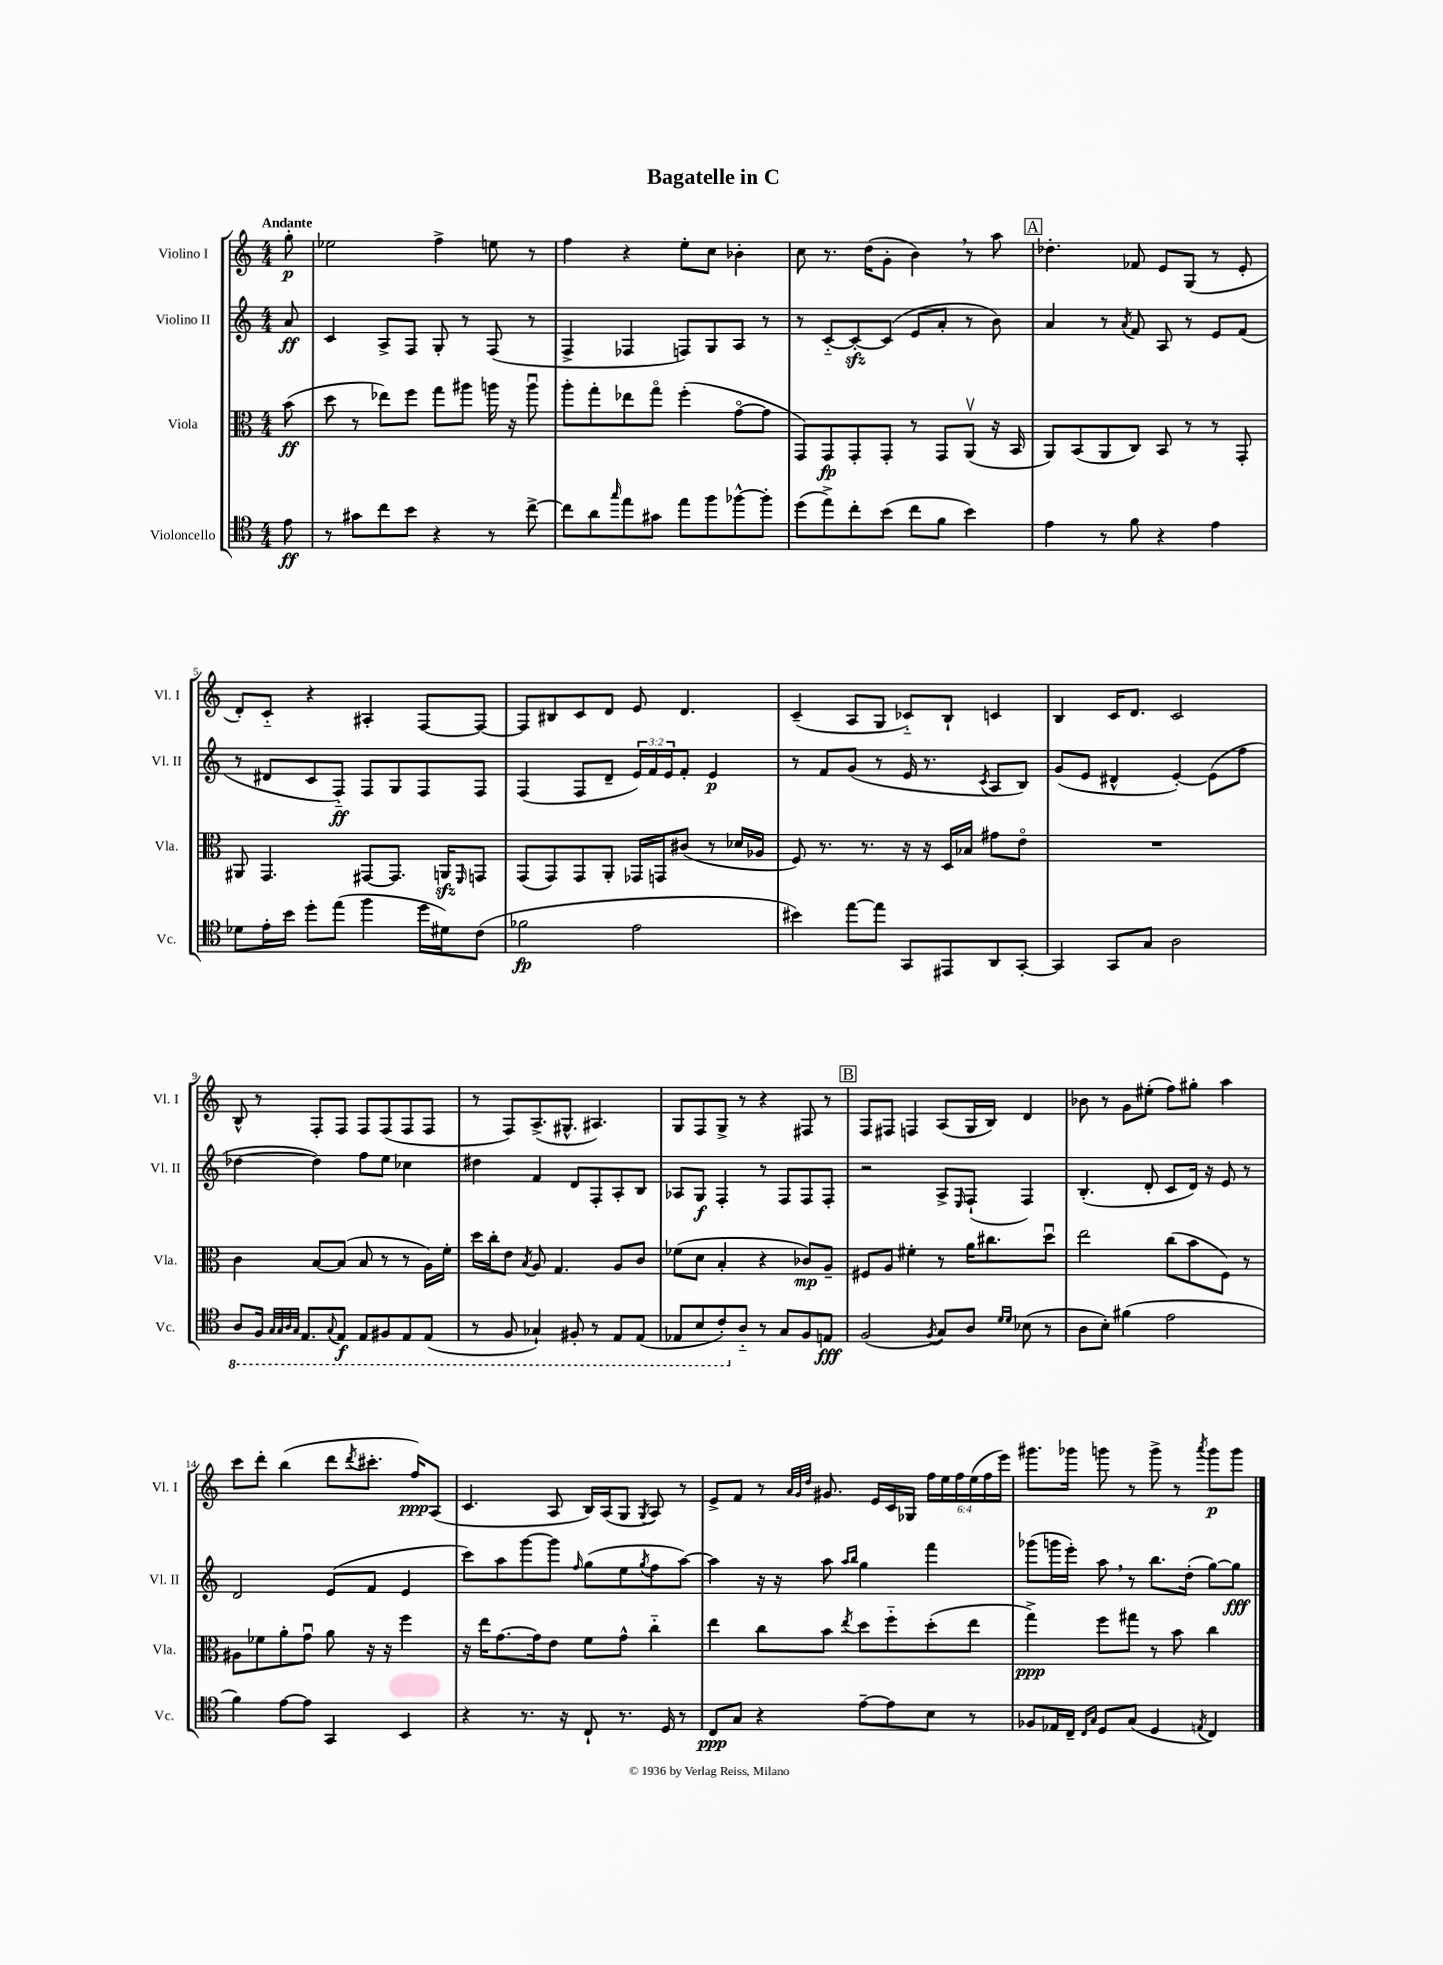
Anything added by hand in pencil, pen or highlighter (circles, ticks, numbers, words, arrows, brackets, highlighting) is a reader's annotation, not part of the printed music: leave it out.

**kern	**kern	**kern	**kern
*staff4	*staff3	*staff2	*staff1
*clefC4	*clefC3	*clefG2	*clefG2
*k[]	*k[]	*k[]	*k[]
*M4/4	*M4/4	*M4/4	*M4/4
8e\	(8b\	8a/	8gg'\
=	=	=	=
8r	8dd\	4c/	2ee-\
8g#\L	8r	.	.
8cc\	8ee-\L)	8A^/L	.
8b\J	8ff\J	8F/J	.
4r	8gg\L	8G'/	4ff^\
.	8aa#\J	8r	.
8r	16aa\	(8F/	8ee\
.	16r	.	.
[8cc^\	8aau\	8r	8r
=	=	=	=
8cc\]L	8aa'\L	4F^/	4ff\
8a\	8gg'\	.	.
16qqgg/	.	.	.
8ee\	8ee-\	4F-/	4r
8g#\J	8ggo\J	.	.
8ee\L	(4ff'\	8F/L)	8ee'\L
8ff\	.	8G/	8cc\J
[8ff-^^\	[8go\L	8A/J	4b-'\
8ff-'\]J	8g\]J	8r	.
=	=	=	=
(8dd\L	8GG/L)	8r	8cc\
8ee^\)	8GG/	[8c'~/L	8.r
8cc'\	8GG'/	8c'/_	.
.	.	.	(16dd\LK
(8b\J	8GG'/J	(8c/]J	8g'\J
8cc\L	8r	8e/L	4b\)
8f\J	8GG/L	8a'/J	.
4b\)	(8AAv/J	8r	8r
.	16r	8b\)	8aa\
.	16BB/	.	.
=	=	=	=
4e\	8AA/L)	4a/	4.dd-'\
.	(8BB/	.	.
8r	8AA/	8r	.
.	.	8qa/	.
8f\	8C/J)	8f/	8f-/
4r	8BB/	8A/	8e/L
.	8r	8r	(8G/J
4e\	8r	8e/L	8r
.	8GG'/	(8f/J	8e'/
=	=	=	=
8d-\L	8AA#/	8r	8d'/L)
16e'\L	4.GG/	8d#/L	8c'~/J
16b\JJ	.	.	.
8dd'\L	.	8c/	4r
(8ee\J	.	8F'~/J)	.
4ff\	[8GG#/L	8F/L	4A#'/
.	8.GG#/]J	8G/	.
16dd\LL	.	8F/	[8F/L
16d#\J)	16AA/LK	.	.
.	16qqFF/	.	.
(8c\J	8GG/J	8F/J	8F/_J
=	=	=	=
2f-\	(8GG/L	(4F/	8F/]L
.	8GG/)	.	8B#/
.	8GG/	8F/L	8c/
.	8AA'/J	8d~/J	8d/J
2e\	16GG-/LL	24e/LL)	8e/
.	.	24f/	.
.	16GG/J	.	.
.	.	24e/J	.
.	(8c#/J	8f'/J	4.d/
.	8r	4e/	.
.	16d-/LL	.	.
.	16A-/JJ	.	.
=	=	=	=
4b#\)	8F/)	8r	(4c~/
.	8.r	8f/L	.
[8ee\L	.	(8g/J	8A/L
.	8.r	.	.
8ee\]J	.	8r	8G/J
8GG/L	16r	16e/	8c-'~/L)
.	16r	8.r	.
8EE#/	16D/LL	.	8B`/J
.	16B-/JJ	.	.
.	.	8qc/	.
8AA/	8g#\L	8A/L	4c/
[8GG'/J	8eo\J	8B/J)	.
=	=	=	=
4GG/]	1r	(8g/L	4B/
.	.	8e/J	.
8GG/L	.	4d#^^/	16c/LK
.	.	.	8.d/J
8G/J	.	.	.
2A\	.	[4e'/)	2c/
.	.	(8e\]L	.
.	.	8ff\J	.
=	=	=	=
8AA/L	4c\	[4dd-\	8B^^/
16FF/Jk	.	.	8r
32qqGG/LLL	.	.	.
32qqGG/	.	.	.
32qqAA/	.	.	.
32qqGG/JJJ	.	.	.
8.EE/L	.	.	.
.	[8B/L	4dd-\])	8F'/L
8qqGG/	.	.	.
8EE/J	(8B/]J	.	8F/J
8EE/L	8B/	8ff\L	8F/L
8FF#/	8r	8ee\J	(8F/
8EE/	8r	4cc-\	8F/
(8EE/J	16A\LL)	.	8F/J
.	16f'\JJ	.	.
=	=	=	=
8r	16dd\LL	4dd#\	8r
.	16cc'\J	.	.
8FF/	8e\J	.	8F/L)
.	8qB/	.	.
4GG-`/)	8A/	4f/	(8.A^/
.	4.G/	.	.
.	.	.	8.G#^^/J
8FF#'/	.	8d/L	.
8r	.	8F'/	4.A#/)
8EE/L	8A/L	8A'/	.
(8EE/J	8c/J	8B/J	.
=	=	=	=
8EE-/L	(8f-\L	8A-/L	8G/L
8BB/	8d\J	8G/J	8F/
8C'/)	4B'/	4F'/	8G^/J
8A'~/J	.	.	8r
8r	4r	8r	4r
8G/L	.	8F/L	.
8F/	8c-/L)	8F/	8F#/
8E/J	8A~/J	8F'/J	8r
=	=	=	=
(2F/	8F#/L	2r	8F/L
.	8A/J	.	8F#/J
.	4f#'\	.	4F/
8qF/	.	.	.
8G/L)	8r	8A^/L	(8A/L
.	.	16qqE/	.
8A/J	16a\LK	(8F`/J	16G/L
.	8.cc#\	.	16B/JJ)
16qqd/LL	.	.	.
16qqd/JJ	.	.	.
(8B-\	.	4F/)	4d/
8r	8ddu\J	.	.
=	=	=	=
8A\L	2ee\	(4.B'/	8b-\
8B'\J)	.	.	8r
(4f#\	.	.	8g\L
.	.	8d'/	(8ee#'\J
2e\	(8cc\L	8c/L	8ff\L)
.	8b\	16d/Jk)	8gg#'\J
.	.	16r	.
.	8F\J)	8e/	4aa\
.	8r	8r	.
=	=	=	=
4f\)	8A#\L	2d/	8ccc\L
.	8f-\	.	8ddd'\J
[8e\L	8a'\	.	(4bb\
8e\]J	8gu\J	.	.
4GG/	8a\	(8e/L	8ddd\L
.	.	.	8qddd/
.	16r	8f/J	8.ccc#'\J
.	16r	.	.
4BB/	4ff\	4e/	.
.	.	.	16ff/LK)
.	.	.	(8A/J
=	=	=	=
4r	16r	8ccc\L)	4.c/
.	16ee\LK	.	.
.	[8.g\	8aa\	.
8.r	.	[8ggg\	.
.	16g\]k	.	.
.	8e\J	8ggg\]J	8A/
16r	.	.	.
.	.	16qqff/	.
8C`/	8f\L	(8gg\L	16B/LL)
.	.	.	(16A/J
8.r	8g^^\J	8ee\	8G/J
.	.	8qgg/	8qG/
.	4cc'~\	8ff\	8A/)
16D/	.	.	.
8r	.	[8aa\J)	8r
=	=	=	=
8C/L	4ee\	4aa\]	8e^/L
8G/J	.	.	8f/J
4r	8cc\L	16r	8r
.	.	16r	.
.	.	.	32qqa/LLL
.	.	.	32qqg/
.	.	.	32qqdd/JJJ
.	8b\J	8aa\	8.g#/
.	.	16qqaa/LL	.
.	8qee/	16qqbb/JJ	.
[8e~\L	8dd\L	4gg\	.
.	.	.	16e/LL
8e\]	8ff'~\	.	16c/
.	.	.	16G-/JJ
8B\J	(8dd'\	4fff\	24ff\LL
.	.	.	24ee\
.	.	.	24ff\
8r	8ee\J	.	(24ee\
.	.	.	24ff\
.	.	.	24eee\JJ)
=	=	=	=
8F-/L	4gg^\)	(8ggg-\L	8.ggg#\L
16E-/L	.	16ggg\L	.
16C~/JJ	.	16eee'\JJ)	16ggg-\Jk
16qqC/LL	.	.	.
16qqG/JJ	.	.	.
8D/L	8ff\L	8aa\	8ggg\
(8G/J	8gg#\J	8r	8r
4D/	8r	8.bb\L	8ggg^\
.	8b\	.	8r
.	.	(16dd'\Jk	.
8qE/	.	.	8qaaa/
4C/)	4cc\	[8gg\L)	8ggg\L
.	.	8gg\]J	8ggg\J
==	==	==	==
*-	*-	*-	*-
